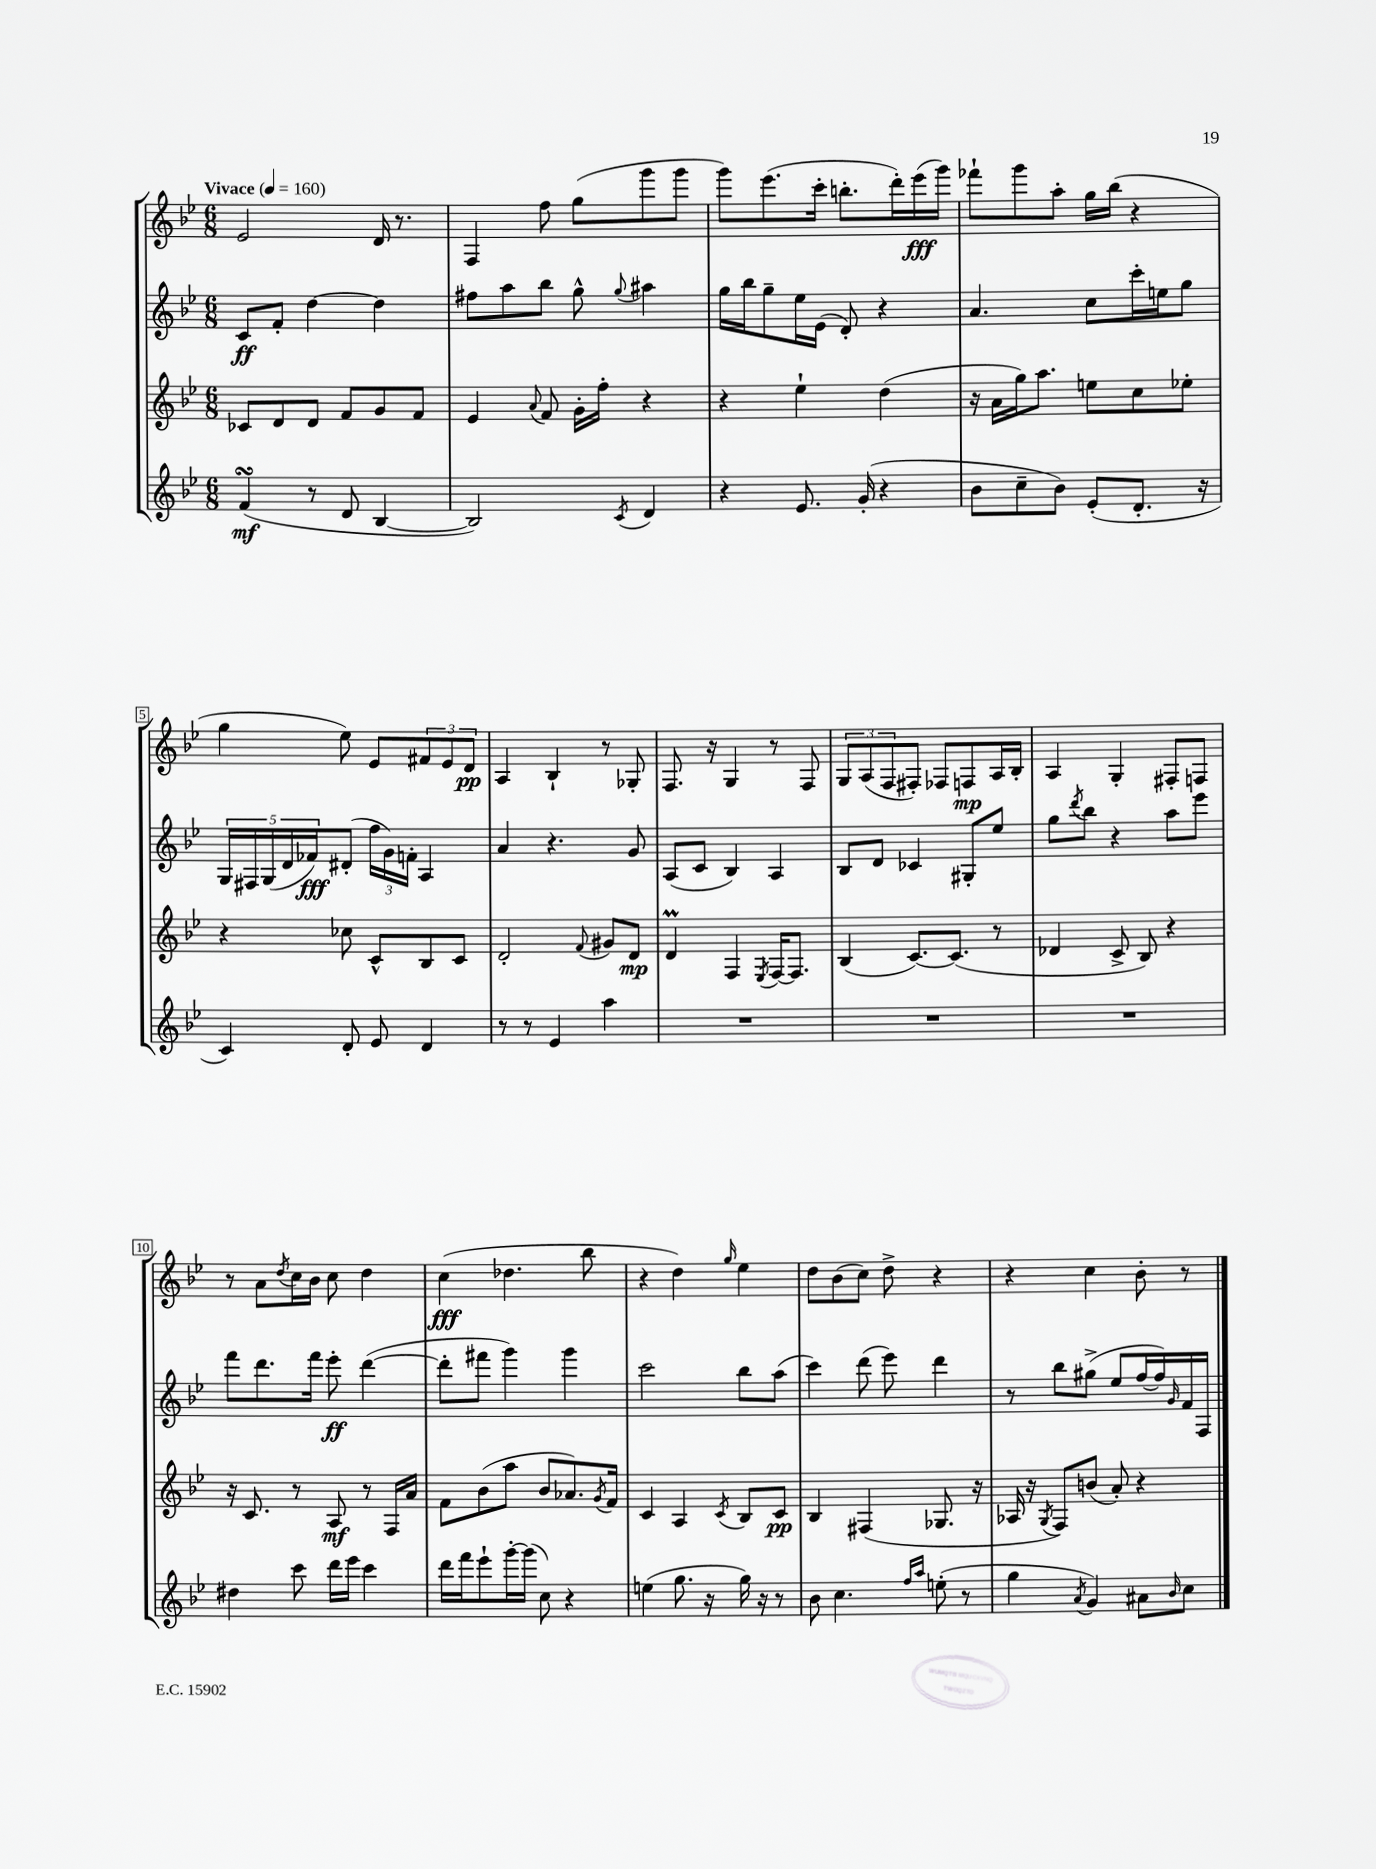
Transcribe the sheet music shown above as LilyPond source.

<<
\new StaffGroup <<
\new Staff = "s0" {
    \clef treble \key bes \major \numericTimeSignature \time 6/8 \tempo "Vivace" 4 = 160
    ees'2 d'16 r8. |
    f4 f''8 g''8( g'''8 g'''8 |
    g'''8) ees'''8.( c'''16-. b''8.-. d'''16-.) ees'''16\fff( g'''16) |
    fes'''8-! g'''8 a''8-. g''16 bes''16( r4 |
    g''4 ees''8) ees'8 \tuplet 3/2 { fis'8 ees'8 d'8\pp } |
    a4 bes4-! r8 ges8-. |
    f8. r16 g4 r8 f8 |
    \tuplet 3/2 { g8 a8( f8 } fis8-.) fes8 f8\mp a16 bes16-. |
    a4 g4-. fis8-. f8 |
    r8 a'8 \acciaccatura { d''8 } c''16 bes'16 c''8 d''4 |
    c''4\fff( des''4. bes''8 |
    r4 d''4) \grace { g''16 } ees''4 |
    d''8 bes'8( c''8) d''8-> r4 |
    r4 c''4 bes'8-. r8 \bar "|." |
}
\new Staff = "s1" {
    \clef treble \key bes \major \numericTimeSignature \time 6/8
    c'8\ff f'8-. d''4~ d''4 |
    fis''8 a''8 bes''8 g''8-^ \appoggiatura { g''8 } ais''4 |
    g''16 bes''16 g''8-- ees''16 ees'16( d'8-.) r4 |
    a'4. c''8 c'''16-. e''16 g''8 |
    \tuplet 5/4 { g16 fis16 g16( d'16 fes'16\fff) } dis'8-.( \tuplet 3/2 { f''16 g'16) f'16-. } a4 |
    a'4 r4. g'8 |
    a8( c'8 bes4) a4 |
    bes8 d'8 ces'4 gis8-. ees''8 |
    g''8 \acciaccatura { d'''8 } bes''8 r4 a''8 ees'''8 |
    f'''8 d'''8. f'''16 ees'''8-.\ff d'''4~( |
    d'''8-. fis'''8 g'''4) g'''4 |
    c'''2 bes''8 a''8( |
    c'''4) d'''8( ees'''8) d'''4 |
    r8 bes''8 gis''8->( ees''8 f''16~ f''16) \grace { g'16 } f'16 f16 \bar "|." |
}
\new Staff = "s2" {
    \clef treble \key bes \major \numericTimeSignature \time 6/8
    ces'8 d'8 d'8 f'8 g'8 f'8 |
    ees'4 \appoggiatura { a'8 } f'8 g'16-. f''16-. r4 |
    r4 ees''4-! d''4( |
    r16 a'16 g''16) a''8. e''8 c''8 ees''8-. |
    r4 ces''8 c'8-^ bes8 c'8 |
    d'2-. \appoggiatura { f'8 } gis'8 d'8\mp |
    d'4\prall f4 \acciaccatura { ees8 } f16~ f8. |
    bes4( c'8.~) c'8.( r8 |
    des'4 c'8-> bes8) r4 |
    r16 c'8. r8 a8\mf r8 f16 a'16 |
    f'8 bes'8( a''8 bes'8 aes'8.) \acciaccatura { g'8 } f'16 |
    c'4 a4 \acciaccatura { c'8 } bes8 c'8\pp |
    bes4 fis4( ges8. r16 |
    aes16 r16 \acciaccatura { g8 } f8) b'8( a'8-.) r4 \bar "|." |
}
\new Staff = "s3" {
    \clef treble \key bes \major \numericTimeSignature \time 6/8
    f'4\turn\mf( r8 d'8 bes4~ |
    bes2) \acciaccatura { c'8 } d'4 |
    r4 ees'8. g'16-.( r4 |
    bes'8 c''8-- bes'8) ees'8-.( d'8.-. r16 |
    c'4) d'8-. ees'8 d'4 |
    r8 r8 ees'4 a''4 |
    R2. |
    R2. |
    R2. |
    dis''4 c'''8 d'''16 ees'''16 c'''4 |
    d'''16 f'''16 ees'''8-! g'''16~-. g'''16( c''8) r4 |
    e''4( g''8. r16 g''16) r16 r8 |
    bes'8 c''4. \grace { f''16 a''16 } e''8-.( r8 |
    g''4 \acciaccatura { a'8 } g'4) ais'8 \grace { bes'16 } c''8 \bar "|." |
}
>>
>>
\layout { \context { \Score \override BarNumber.stencil = #(make-stencil-boxer 0.1 0.3 ly:text-interface::print) } }
